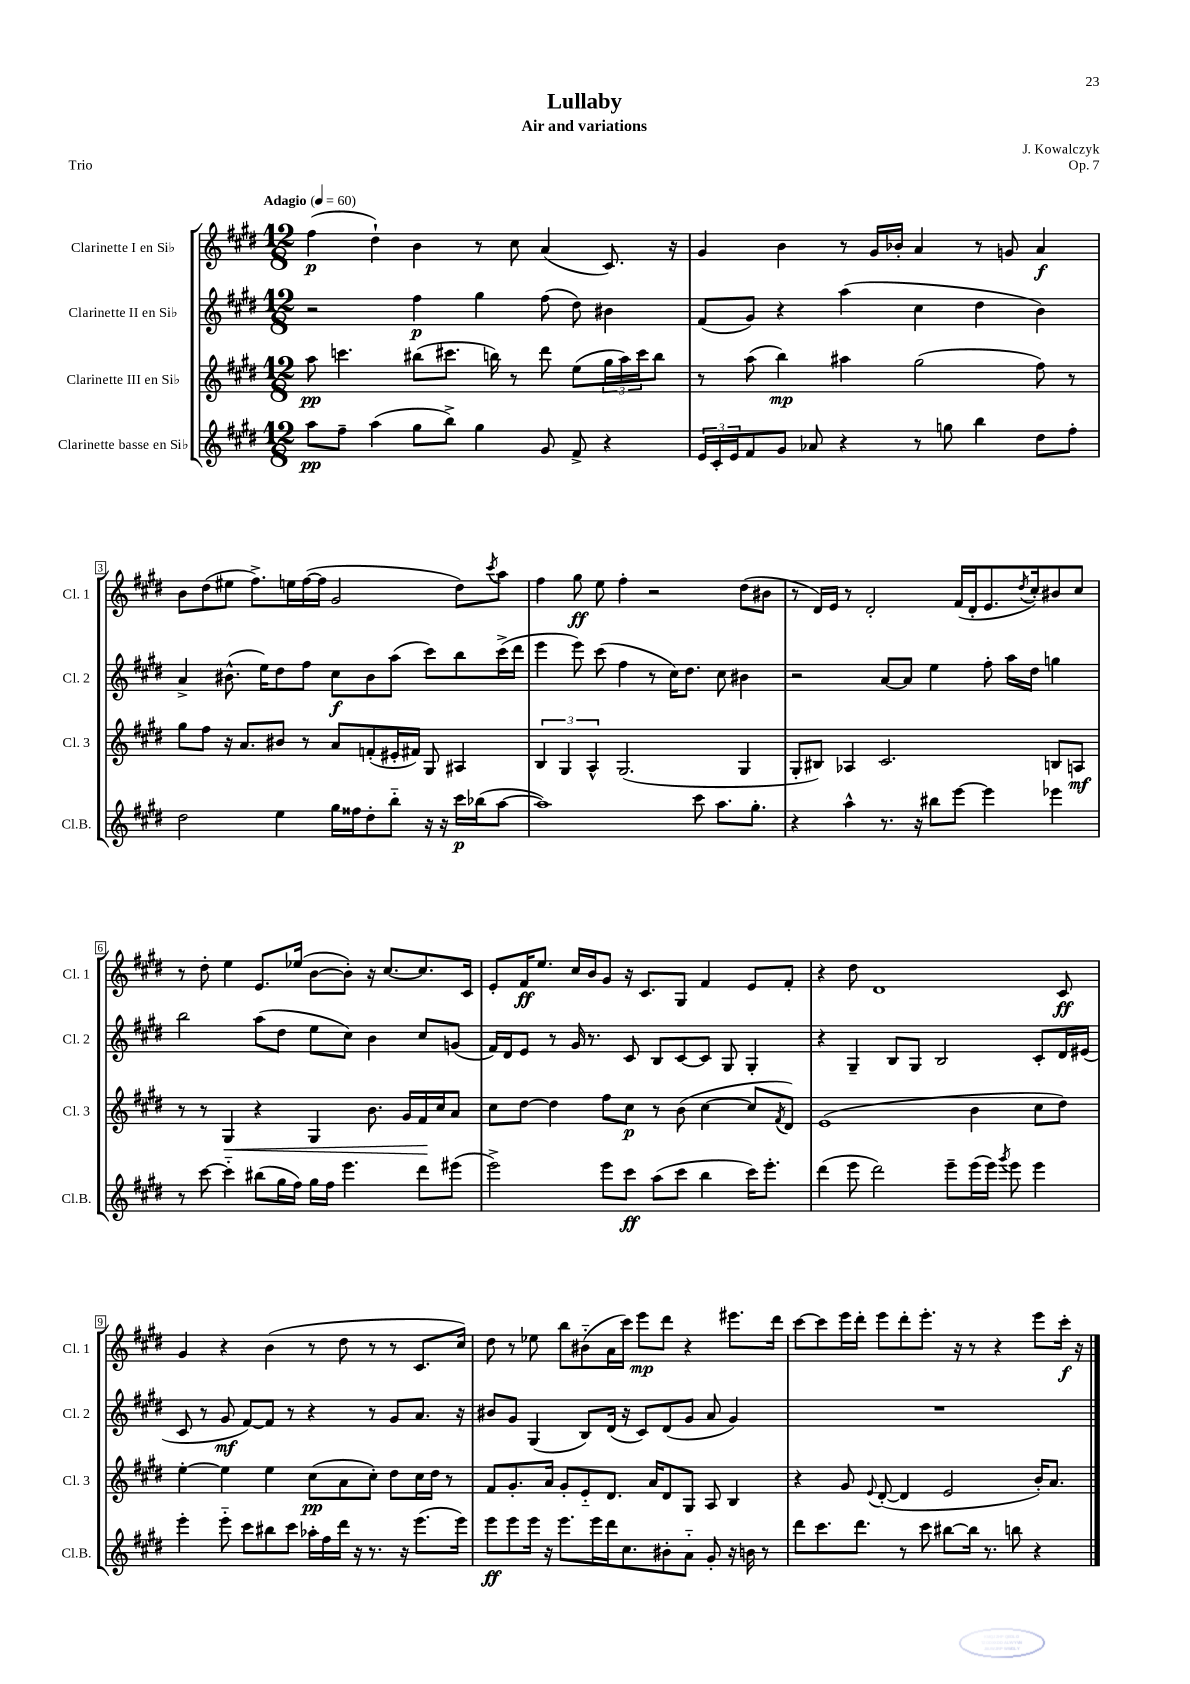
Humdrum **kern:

**kern	**kern	**kern	**kern
*staff4	*staff3	*staff2	*staff1
*clefG2	*clefG2	*clefG2	*clefG2
*k[f#c#g#d#]	*k[f#c#g#d#]	*k[f#c#g#d#]	*k[f#c#g#d#]
*M12/8	*M12/8	*M12/8	*M12/8
*MM60	*MM60	*MM60	*MM60
8aa	8aa	2r	(4ff#
8ff#~	4.ccc	.	.
(4aa	.	.	4dd#`)
8gg#	(8bb#	4ff#	4b
8bb^)	8.ccc#	.	.
4gg#	.	4gg#	8r
.	16bb)	.	.
.	8r	.	8cc#
8g#	8ddd#	(8ff#	(4a
8f#^	(8ee	8dd#)	.
4r	24gg#	4b#	8.c#)
.	24aa)	.	.
.	24ccc#	.	.
.	8bb	.	.
.	.	.	16r
=	=	=	=
24e	8r	(8f#	4g#
24c#'	.	.	.
24e	.	.	.
8f#	(8aa	8g#)	.
8g#	4bb)	4r	4b
8a-	.	.	.
4r	4aa#	(4aa	8r
.	.	.	16g#
.	.	.	16b-'
8r	(2gg#	4cc#	4a
8gg	.	.	.
4bb	.	4dd#	8r
.	.	.	8g
8dd#	8ff#)	4b)	4a
8ff#'	8r	.	.
=	=	=	=
2dd#	8gg#	4a^	8b
.	8ff#	.	(8dd#
.	16r	(8.b#^^	8ee#
.	8.a	.	.
.	.	.	8.ff#^)
.	.	16ee)	.
4ee	8b#	8dd#	.
.	.	.	16ee
.	8r	8ff#	([16ff#
.	.	.	16ff#]
16gg#	8a	8cc#	2g#
16ff##	.	.	.
8dd#'	(8f'	8b#	.
8bb'~	16e#'	(8aa	.
.	16f#)	.	.
16r	8G#	8ccc#)	.
16r	.	.	.
16ccc#	4A#	8bb	8dd#)
(16bb-	.	.	.
.	.	.	8qccc#
[8aa	.	(16ccc#^	8aa
.	.	16ddd#	.
=	=	=	=
1aa])	6B	4eee	4ff#
.	6G#	.	.
.	.	8eee)	8gg#
.	6A^^	.	.
.	.	(8ccc#	8ee
.	(2.G#	4ff#	4ff#'
.	.	8r	2r
.	.	16cc#)	.
.	.	8.dd#	.
8ccc#	.	.	.
8.aa	.	8cc#	.
.	4G#	4b#	(8dd#
8.gg#'	.	.	.
.	.	.	8b#
=	=	=	=
4r	8G#'	2r	8r
.	8B#)	.	16d#)
.	.	.	16e
4aa^^	4A-	.	8r
.	.	.	2d#'
8.r	2.c#	[8a	.
.	.	8a]	.
16r	.	.	.
8bb#	.	4ee	.
[8eee	.	.	(16f#
.	.	.	16d#'
4eee]	.	8ff#'	8.e
.	.	16aa	.
.	.	.	8qdd#
.	.	16dd#	16cc#')
4eee-	8B	4gg	8b#
.	8A	.	8cc#
=	=	=	=
8r	8r	2bb	8r
[8ccc#	8r	.	8dd#'
4ccc#'~]	4G#	.	4ee
(8bb#	4r	(8aa	8.e
16gg#	.	8dd#	.
16ff#)	.	.	(16ee-
16gg#	4G#	8ee	[8b
16ff#	.	.	.
4.eee	.	8cc#)	8b'])
.	8.b	4b	16r
.	.	.	[8.cc#
.	16g#	.	.
8ddd#	16f#	8cc#	8.cc#]
.	16cc#	.	.
(8eee#	8a	(8g	.
.	.	.	16c#
=	=	=	=
2eee^)	8cc#	16f#)	8e'
.	.	16d#	.
.	[8dd#	8e	16f#
.	.	.	8.ee
.	4dd#]	8r	.
.	.	16g#	16cc#
.	.	8.r	16b
8eee	8ff#	.	8g#
8ccc#	8cc#	8c#	16r
.	.	.	8.c#
(8aa	8r	8B	.
8ccc#	(8b	[8c#	8G#
4bb	[4cc#	8c#]	4f#
.	.	8G#	.
16ccc#)	8cc#]	4G#'	8e
8.eee'	.	.	.
.	8qf#	.	.
.	8d#)	.	8f#'
=	=	=	=
(4ddd#	(1e	4r	4r
8eee	.	4G#~	8dd#
2ddd#)	.	.	1d#
.	.	8B	.
.	.	8G#	.
.	.	2B	.
8eee~	.	.	.
(16eee	4b	.	.
16eee)	.	.	.
8qggg#	.	.	.
8eee	.	.	.
4eee	8cc#	8c#'	.
.	8dd#)	16d#	8c#
.	.	(16e#	.
=	=	=	=
4eee'	[4ee'	8c#	4g#
.	.	8r	.
8eee'~	4ee]	8g#	4r
8ccc#	.	[8f#)	.
8bb#	4ee	8f#]	(4b
8ccc#	.	8r	.
16aa-'	(8cc#	4r	8r
16ff#	.	.	.
16ddd#	8a	.	8dd#
16r	.	.	.
8.r	8cc#')	8r	8r
.	8dd#	8g#	8r
16r	.	.	.
(8.eee	16cc#	8.a	8.c#
.	16dd#	.	.
.	8r	.	.
16eee)	.	16r	16cc#)
=	=	=	=
8eee	8f#	8b#	8dd#
8eee	8.g#'	8g#	8r
16eee	.	(4G#	8ee-
16r	16a	.	.
8.eee	8g#'	.	8bb
.	8e'~	8B)	(8b#'~
16eee	.	.	.
16ddd#	8.d#	(16d#	16a
8.cc#	.	16r	16ccc#)
.	.	8c#)	8eee
.	16a	.	.
8b#'	8d#	(8d#	8ddd#
8a'~	8G#	8g#	4r
8g#'	8A	8a	.
16r	4B	4g#)	8.eee#
16b	.	.	.
8r	.	.	.
.	.	.	16ddd#
=	=	=	=
8ddd#	4r	1.r	[8ccc#
8.ccc#	.	.	8ccc#]
.	8g#	.	16eee
8.ddd#	.	.	16ddd#'
.	8qqe	.	.
.	([8d#'	.	8eee
8r	4d#]	.	8ddd#'
8ccc#	.	.	8.eee'
[8bb#	2e	.	.
.	.	.	16r
16bb#]	.	.	8r
8.r	.	.	.
.	.	.	4r
8bb	.	.	.
4r	16b')	.	8eee
.	8.a	.	.
.	.	.	16ccc#'
.	.	.	16r
==	==	==	==
*-	*-	*-	*-
